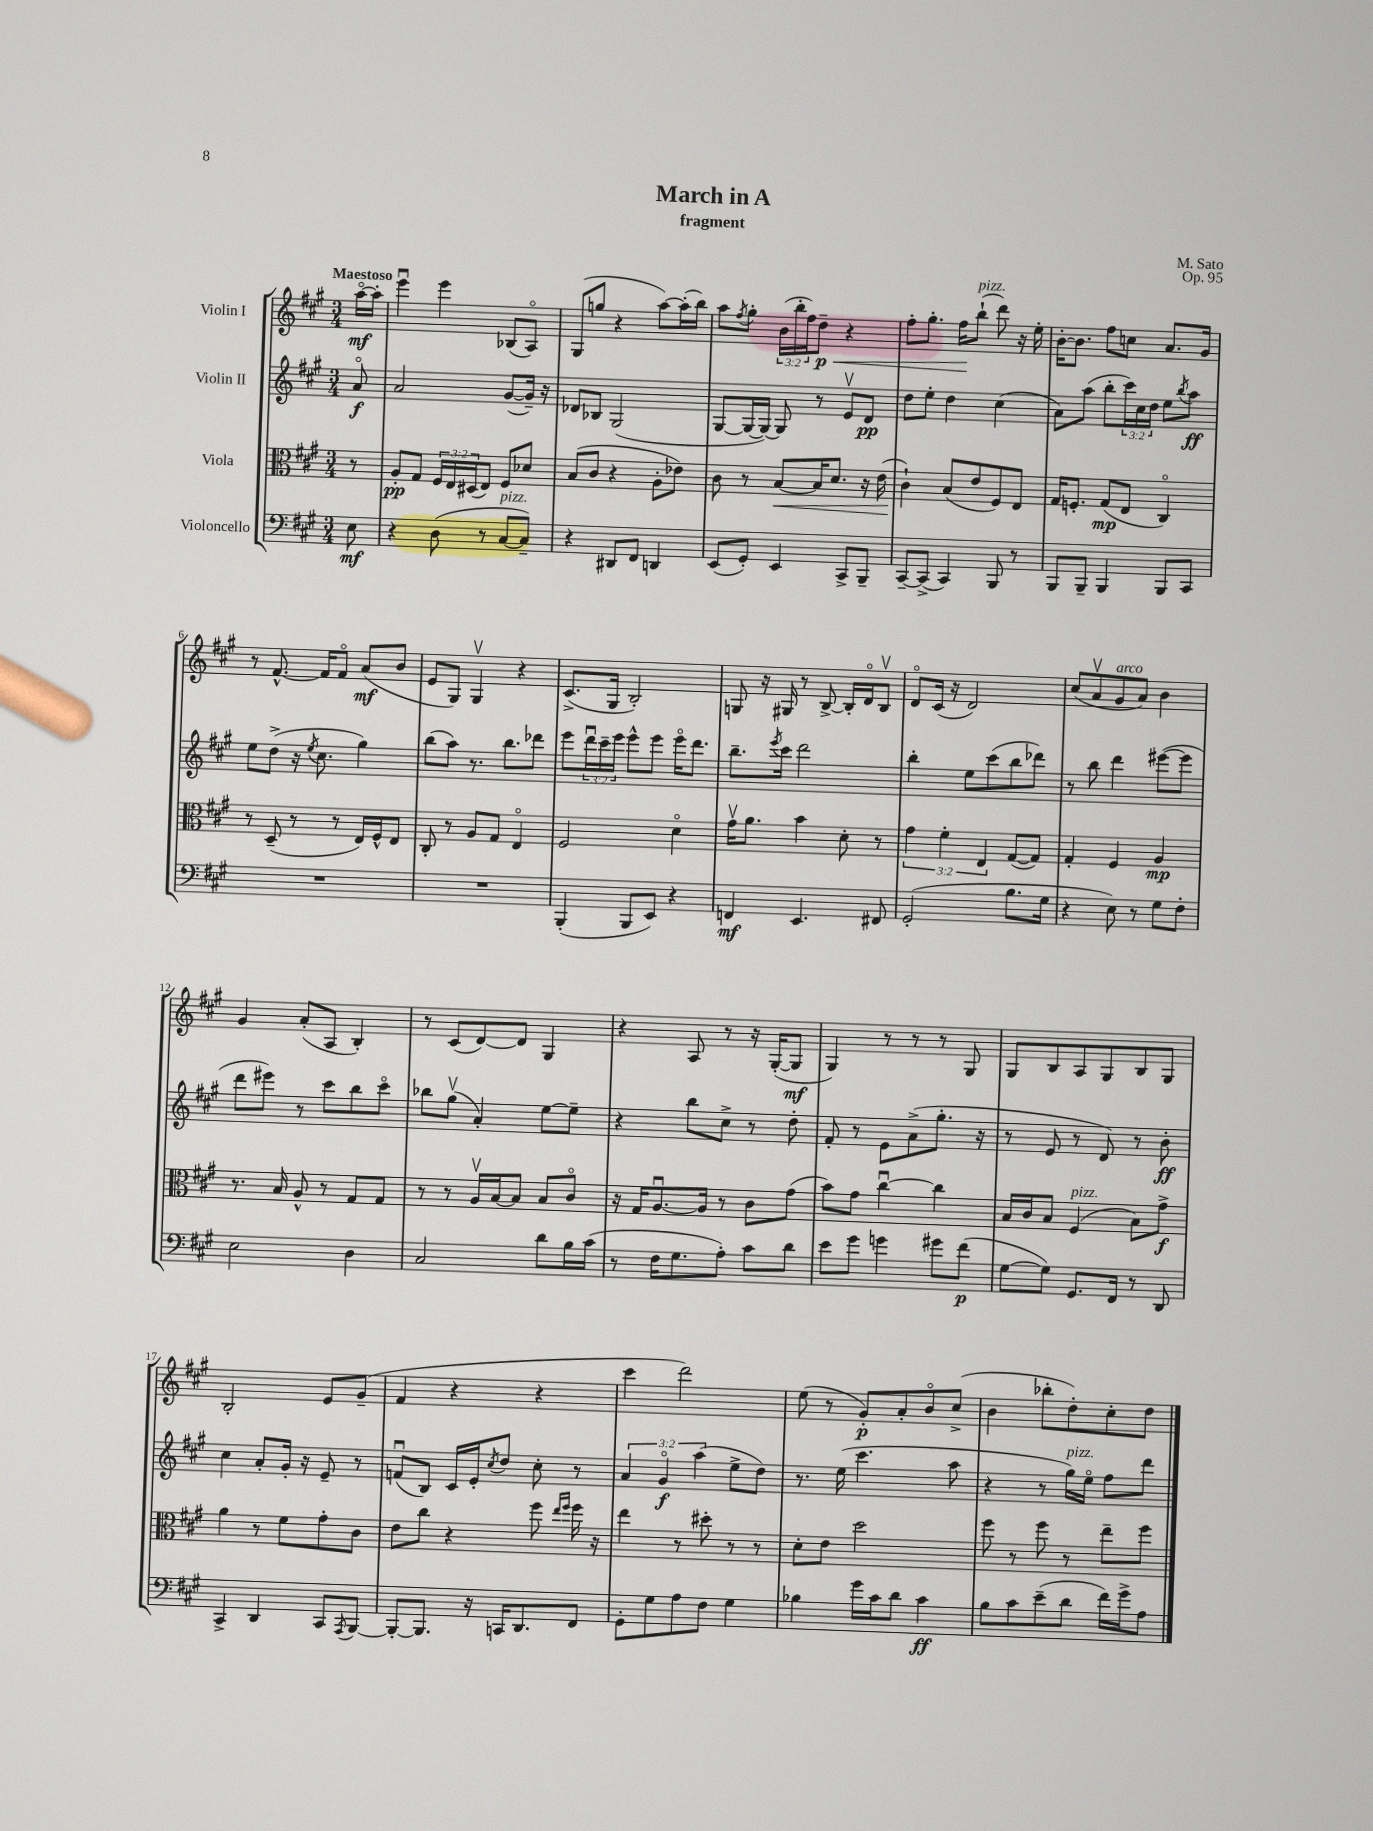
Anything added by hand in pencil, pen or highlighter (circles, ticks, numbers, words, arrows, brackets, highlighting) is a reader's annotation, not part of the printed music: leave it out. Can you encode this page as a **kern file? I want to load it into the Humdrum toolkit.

**kern	**kern	**kern	**kern
*staff4	*staff3	*staff2	*staff1
*clefF4	*clefC3	*clefG2	*clefG2
*k[f#c#g#]	*k[f#c#g#]	*k[f#c#g#]	*k[f#c#g#]
*M3/4	*M3/4	*M3/4	*M3/4
8E	8r	8ao	[16aao
.	.	.	16aa']
=	=	=	=
4r	8A'	2a	4eeeu
.	8G#	.	.
(8D	24F#	.	4eee
.	24E	.	.
.	(24D#	.	.
8r	8E)	.	.
[8C#	8F#	([8g#	(8B-
8C#~])	8d-	16g#~])	8Ao)
.	.	16r	.
=	=	=	=
4r	(8B	8d-	(8G#
.	8c#	8B-	8gg
8DD#	4r	(2G#	4r
8FF#	.	.	.
4DD	8A'	.	[8aa)
.	8e-)	.	(16aa']
.	.	.	16bb)
=	=	=	=
(8EE	8c#	[8G#	8aa
.	.	.	8qff#
8GG#')	8r	16G#_	8gg#'
.	.	16G#_)	.
4EE	[8B	8G#]	(24b
.	.	.	24bb'
.	.	.	24ff#)
.	16B]	8r	8dd~
.	8.d	.	.
8CC#^	.	8ev	4r
8BBB~	16r	8d	.
.	(16e	.	.
=	=	=	=
[8CC#~	4c#`)	8dd	8ff#'
(8CC#^]	.	8ee'	8.gg#'
4CC#)	(8B	4dd	.
.	.	.	16ff#
.	8e	.	(8bb`
8BBB	8F#)	(4cc#	8ddd)
8r	8E	.	16r
.	.	.	16ee'
=	=	=	=
8BBB	16G#	8a)	[16b'
.	8.F'	.	8.b]
8BBB~	.	(8aa	.
4BBB	(8G#	8bb'	8ff#
.	8E	24ccc#)	8cc
.	.	24cc#	.
.	.	24dd	.
8BBB	4C#o)	8ee	8.a
.	.	8qbb	.
8CC#	.	8aa	.
.	.	.	16g#
=	=	=	=
2.r	8r	8ee	8r
.	(8D~	(8dd^	[8.f#^^
.	8r	16r	.
.	.	8qee	.
.	.	8.cc#	16f#]
.	8r	.	8f#o
.	16E)	4gg#)	(8a
.	16F#^^	.	.
.	8E	.	8b
=	=	=	=
2.r	8C#'	(8bb	8e
.	8r	8aa)	8G#)
.	8A	8.r	4G#v
.	8G#	.	.
.	.	8.bb	.
.	4Eo	.	4r
.	.	8ddd-	.
=	=	=	=
(4BBB'	2F#	8eee	(8.c#^
.	.	24dddu	.
.	.	24ccc#~	.
.	.	.	16G#
.	.	24eee	.
8BBB	.	8eee^^	2B')
8EE)	.	8eee	.
4r	4do	16eeeo	.
.	.	8.ddd	.
=	=	=	=
4FF	16g#v	8.bb~	8G
.	8.a	.	.
.	.	.	16r
.	.	8qeee	.
.	.	16ccc#	16G#
4.EE	4b	2ddd	8r
.	.	.	[8B^
.	8d'	.	16B']
.	.	.	16do
8FF#	8r	.	8Bv
=	=	=	=
(2GG#'	6g#	4bb'	8do
.	.	.	(16c#
.	6f#'	.	.
.	.	.	16r
.	.	8ee	2d)
.	6E	.	.
.	.	(8ccc#	.
8.B	([8G#	8bb	.
.	8G#])	8ddd-)	.
16G#	.	.	.
=	=	=	=
4r	4G#'	8r	(8cc#
.	.	8bb	8av
8E)	4F#	4ddd	8g#
8r	.	.	8a)
8G#	4A	([8eee#	4b
8F#'	.	8eee#]	.
=	=	=	=
2E	8.r	8ddd	4g#
.	.	8eee#)	.
.	16B	.	.
.	8A^^	8r	(8a'
.	8r	8ccc#	8A
4D	8G#	8bb	4B')
.	8G#	8ccc#o	.
=	=	=	=
2C#	8r	8bb-	8r
.	8r	(8gg#v	(8c#
.	16Av	4a')	[8d)
.	[16B	.	.
.	8B]	.	8d]
8d	8B	[8ee	4G#
16B	8c#o	8ee~]	.
(16c#	.	.	.
=	=	=	=
8r	16r	4r	4r
.	16G#	.	.
16F#	[8.Au	.	.
8.G#	.	.	.
.	.	8bb	8A
.	16A]	.	.
8A')	8r	8cc#^	8r
8c#	8c#	8r	16r
.	.	.	([16G#'
8d	(8g#	8dd'	8G#]
=	=	=	=
8e	8b)	8f#'	4G#)
8g#	8g#	8r	.
4g	[4cc#u	8e	8r
.	.	(8a^	8r
8g#	4cc#]	8.gg#'	8r
(8f#	.	.	8G#
.	.	16r	.
=	=	=	=
[8G#	16B	8r	8G#
.	16c#	.	.
8G#])	8B	8e	8B
8.GG#	(4F#	8r	8A
.	.	8d)	8G#
16FF#	.	.	.
8r	8B)	8r	8B
8DD	8g#^	8b'	8G#
=	=	=	=
4CC#^	4a	4cc#	2B'
4DD	8r	8a'	.
.	8f#	16g#'	.
.	.	16r	.
8CC#	8g#'	8e~	8e
8qAAA	.	.	.
[8BBB	8c#	8r	(8g#~
=	=	=	=
8BBB'_	8e	(8fu	4f#
8.BBB]	8cc#	8B)	.
.	4r	16c#	4r
16r	.	16e'	.
.	.	8qcc#	.
16CC	.	8dd	.
8.DD	.	.	.
.	8ff#	8cc#'	4r
.	16qqee	.	.
.	16qqff#	.	.
8FF#	16ff#	8r	.
.	16r	.	.
=	=	=	=
8GG#'	4ee	6a	4ccc#
8G#	.	.	.
.	.	6g#o	.
8A	8r	.	2ddd)
.	.	(6aa	.
8F#	8dd#'	.	.
4G#	8r	8ee^	.
.	8r	8dd)	.
=	=	=	=
4B-	8d'	8.r	(8ee
.	8e	.	8r
.	.	(16ee	.
16g#	2dd	4.ccc#	8g#')
16c#	.	.	.
8d	.	.	8a'
4c#	.	.	8bo
.	.	8aa	(8cc#^
=	=	=	=
8B	8ff#	4r	4b
8c#	8r	.	.
(8e~	8ff#	8r	8bb-'
8d	8r	16gg#)	8dd')
.	.	16eeo	.
16f#)	8ee~	8ff#	8cc#'
16g#^	.	.	.
8A	8ff#	8ddd	8dd
==	==	==	==
*-	*-	*-	*-
